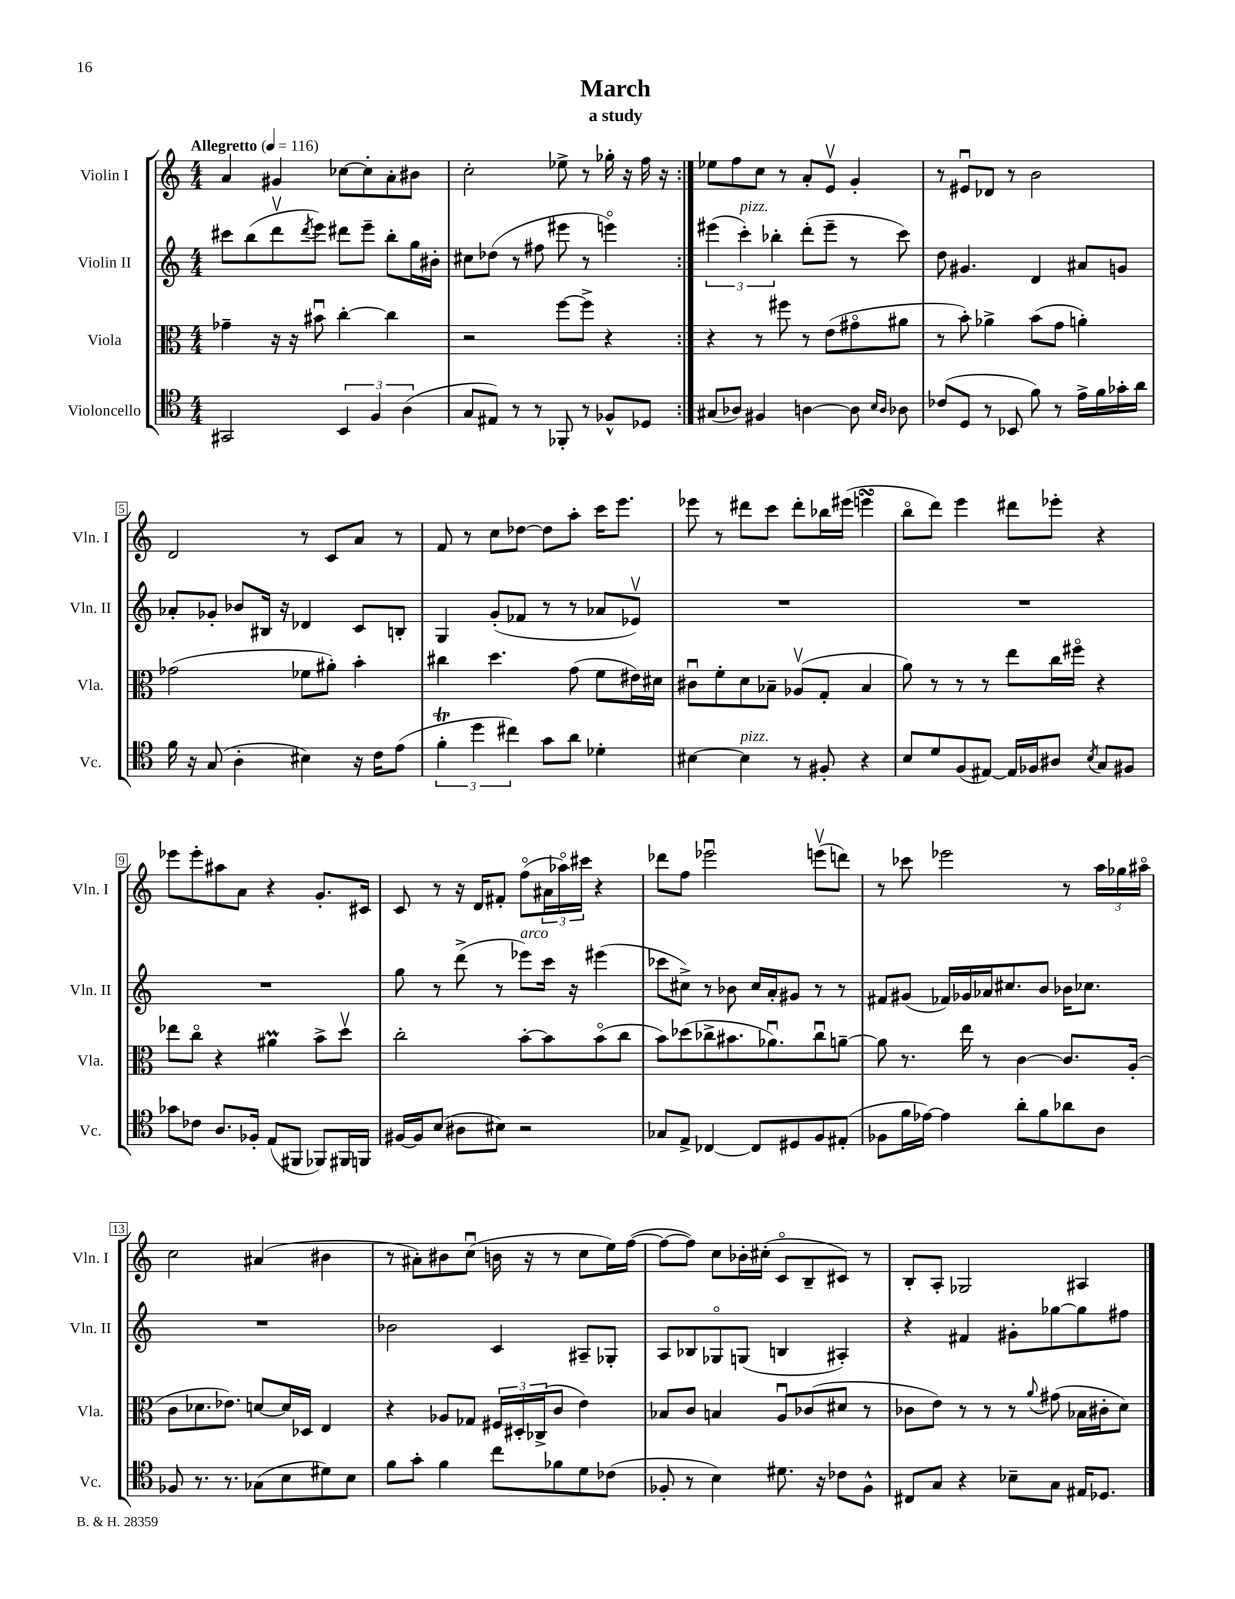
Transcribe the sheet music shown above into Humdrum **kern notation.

**kern	**kern	**kern	**kern
*staff4	*staff3	*staff2	*staff1
*clefC4	*clefC3	*clefG2	*clefG2
*k[]	*k[]	*k[]	*k[]
*M4/4	*M4/4	*M4/4	*M4/4
*MM116	*MM116	*MM116	*MM116
2GG#/	4g-~\	8ccc#\L	4a/
.	.	(8bb\	.
.	16r	8dddv\	4g#/
.	16r	.	.
.	.	8qddd/	.
.	8b#u\	8eee\J)	.
6BB/	[4cc'\	8ddd#\L	[8cc-\L
.	.	8eee~\J	8cc-'\]
6F/	.	.	.
.	4cc\]	8bb'\L	8a'\
(6A\	.	.	.
.	.	16gg\L	8b#\J
.	.	16b#'\JJ	.
=	=	=	=
8G/L	2r	8cc#\L	2cc'\
8E#/J)	.	(8dd-\J	.
8r	.	8r	.
8r	.	8ff#\	.
8FF-'/	[8ff\L	8eee#\	8ee-^\
8r	8ff^\]J	8r	8r
8F-^^/L	4r	4eeeo\)	16gg-'\
.	.	.	16r
8D-/J	.	.	16ff\
.	.	.	16r
=:|!	=:|!	=:|!	=:|!
(8G#/L	4r	(6eee#\	8ee-\L
8A-/J)	.	.	8ff\
.	.	6ccc'\)	.
4F#/	8r	.	8cc\J
.	.	6bb-'\	.
.	8ff#\	.	8r
[4A\	8r	(8ddd'\L	8a'/L
.	(8e\L	8eee#~\J	8ev/J
8A\]	8g#o\	8r	4g'/
16qqB/LL	.	.	.
16qqA/JJ	.	.	.
8A-\	8a#\J	8ccc\)	.
=	=	=	=
(8c-/L	8r	8dd\	8r
8D/J	8b'\)	4.g#/	8e#u/L
8r	4a-^\	.	8d-/J
8BB-/	.	.	8r
8f\)	(8b\L	4d/	2b\
8r	8g\J	.	.
16e^\LL	4a'\)	8a#/L	.
16f\	.	.	.
16g-'\	.	8g/J	.
16a\JJ	.	.	.
=	=	=	=
16f\	(2g-\	8a-'/L	2d/
16r	.	.	.
(8G/	.	8g-'/J	.
4A'\	.	8b-/L	.
.	.	16B#/Jk	.
.	.	16r	.
4B#\)	8f-\L	4d-/	8r
.	8a#'\J)	.	8c/L
16r	4b'\	8c/L	8a/J
16c\LK	.	.	.
(8e\J	.	8B'/J	8r
=	=	=	=
6f'\	4cc#\	4G/	8f/
.	.	.	8r
6dd\	.	.	.
.	4.dd\	(8g'/L	8cc\L
6cc#\)	.	.	.
.	.	8f-/J	[8dd-\J
8g\L	.	8r	8dd-\]L
8a\J	(8g\	8r	8aa'\J
4d-'\	8f\L	8a-/L	16ccc\LK
.	.	.	8.eee\J
.	16e#\L)	8e-v/J)	.
.	16d#\JJ	.	.
=	=	=	=
[4B#\	8c#u\L	1r	8eee-\
.	8f'\	.	8r
4B#\]	8d\	.	8ddd#\L
.	8B-~\J	.	8ccc\J
8r	(8A-v/L	.	8ddd#'\L
8F#'/	8G'/J	.	16bb-\L
.	.	.	(16eee#\JJ
4r	4B-/	.	4eee\
=	=	=	=
8B/L	8a\)	1r	8bbo\L
8d/	8r	.	8ddd\J)
(8F/	8r	.	4eee\
[8E#/J)	8r	.	.
16E#/]LL	8ee\L	.	8ddd#\L
16F-/J	.	.	.
8A#/J	16cc\L	.	8eee-'\J
.	16ff#o\JJ	.	.
8qB/	.	.	.
8G/L	4r	.	4r
8F#/J	.	.	.
=	=	=	=
8g-\L	8ee-\L	1r	8eee-\L
8c-\J	8cco\J	.	8eee-'\
8.A/L	4r	.	8aa#\
.	.	.	8a\J
16F-'/Jk	.	.	.
(8E/L	4a#\	.	4r
8FF#/J	.	.	.
8FF-/L)	8b^\L	.	8.g'/L
16FF#/L	8ddv\J	.	.
16FF/JJ	.	.	16c#/Jk
=	=	=	=
[16F#/LL	2cc'\	8gg\	8c/
16F#/]J	.	.	.
(8B/J	.	8r	8r
8A#\L	.	(8ddd^\	16r
.	.	.	16d/LK
8B#\J)	.	8r	8f#'/J
2r	[8b'\L	8eee-\L)	(8ffo\L
.	8b\]	16ccc\Jk	24a#\L
.	.	.	24aa-o\)
.	.	16r	.
.	.	.	24ccc#\JJ
.	(8bo\	(4eee#\	4r
.	8cc\J	.	.
=	=	=	=
8G-/L	8b\L)	8ccc-\L	8ddd-\L
8E^/J	(8dd-\	8cc#^\J)	8ff\J
[4C-/	8cc-^\	8r	2eee-u\
.	8.b#\	8b-\	.
8C-/]L	.	16cc#/LL	.
.	8.a-u\)	16a'/J	.
8D#/	.	8g#/J	.
8F/	8cc-u\	8r	(8eeev\L
(8E#'/J	[8a~\J	8r	8ddd\J)
=	=	=	=
8F-\L	8a\]	8f#/L	8r
16f\L	8.r	(8g#/J	8ccc-\
[16e-\JJ)	.	.	.
4e-\]	.	16f-/LL)	2eee-\
.	16ee\	16g-/	.
.	8r	16a-/J	.
.	.	8.cc#/	.
8a'\L	[4c\	.	.
8f\	.	8b/J	.
8a-\	8.c/]L	16b-\LK	8r
.	.	8.cc-\J	.
8A\J	.	.	24aa\LL
.	.	.	24gg-\
.	(16A'/Jk	.	.
.	.	.	24aa#o\JJ
=	=	=	=
8F-/	8c\L	1r	2cc\
8.r	8.d-\	.	.
8.r	8.e-\J)	.	.
(8G-\L	[8d/L	.	(4a#/
8B\	16d/]L	.	.
.	16D-/JJ	.	.
8d#\)	4E/	.	4b#\
8B\J	.	.	.
=	=	=	=
8f\L	4r	2b-\	8r
8g'\J	.	.	8a#'\L)
4f\	8A-/L	.	8b#\
.	8G-/J	.	(8ccu\J
8cc\L	24F#/LL	4c/	16b\
.	24D#'/	.	.
.	.	.	16r
.	(24C-^/J	.	.
8f-\	8c/J	.	8r
8d\	4e\)	8A#~/L	8cc\L
(8c-\J	.	8G-'/J	16ee\L)
.	.	.	([16ff\JJ
=	=	=	=
8F-'/	8B-/L	8A/L	8ff\_L
8r	8c/J	8B-/	8ff\]J)
4B\)	4B/	8G-o/	8cc\L
.	.	(8G/J	16b-'\L
.	.	.	(16cc#'\JJ
8.d#\	8Au/L	4B/	8co/L
.	(8c-/	.	8B~/
16r	.	.	.
8c-\L	8d#/J	4A#'/)	8c#/J)
8F-^^\J	8r	.	8r
=	=	=	=
8C#/L	8c-\L	4r	8B'/L
8G/J	8e\J)	.	8A'/J
4r	8r	4f#/	2G-/
.	8r	.	.
8B-~\L	8r	8g#'\L	.
.	8qqa/	.	.
8G\J	(8g#\	[8gg-\	.
16E#/LK	16B-\LL	8gg-\]	4A#/
8.D-/J	16c#'\J	.	.
.	8d\J)	8ff#\J	.
==	==	==	==
*-	*-	*-	*-
